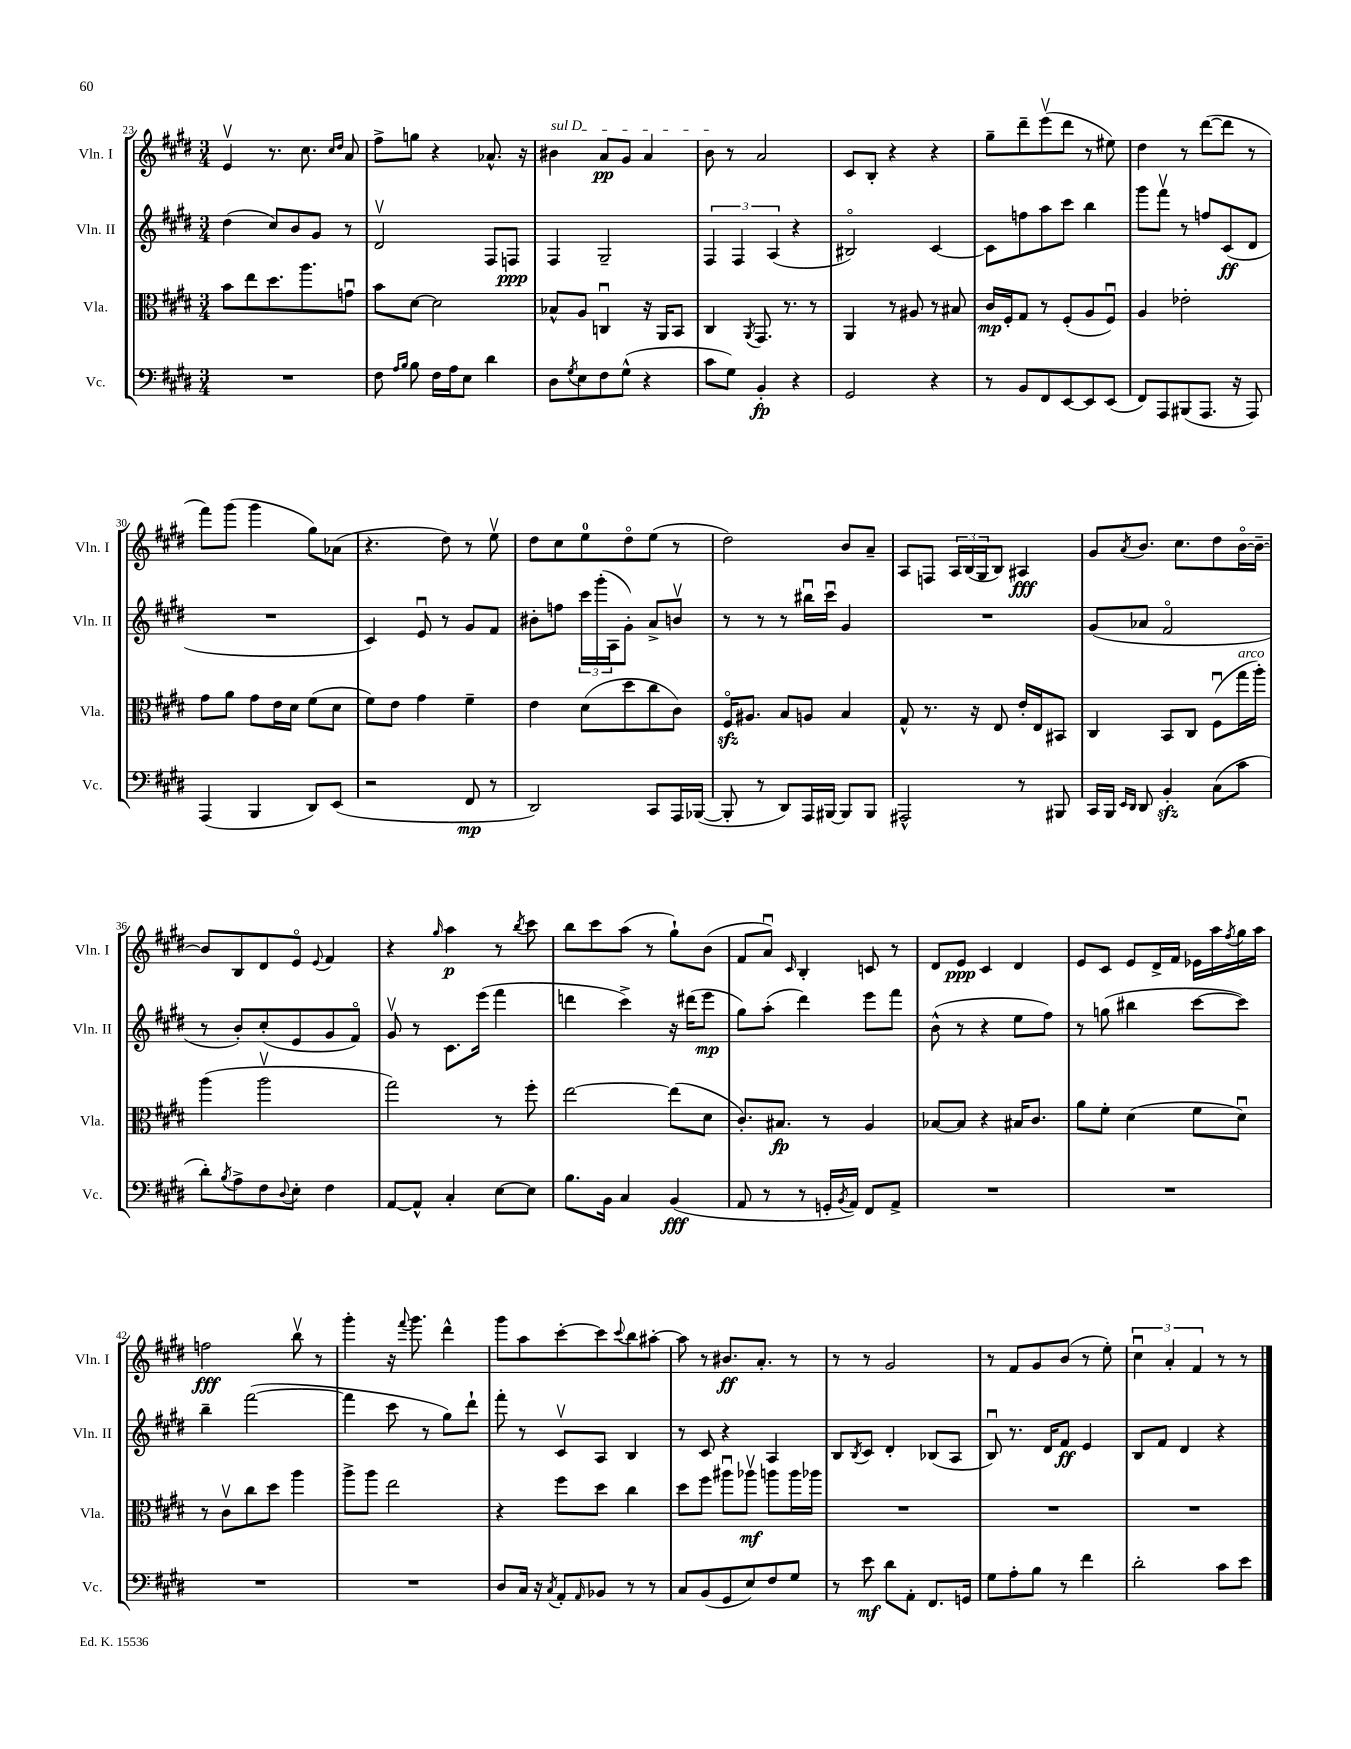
<<
\new StaffGroup <<
\new Staff = "s0" \with { instrumentName = "Vln. I" shortInstrumentName = "Vln. I" } {
    \clef treble \key e \major \numericTimeSignature \time 3/4
    e'4\upbow r8. cis''8. \grace { cis''16 dis''16 } a'8 |
    fis''8-> g''8 r4 aes'8.-^ r16 |
    \once \override TextSpanner.bound-details.left.text = \markup { \italic "sul D" } bis'4\startTextSpan a'8\pp gis'8 a'4 |
    b'8\stopTextSpan r8 a'2 |
    cis'8 b8-. r4 r4 |
    gis''8-- dis'''8-- e'''8\upbow( dis'''8 r8 eis''8) |
    dis''4 r8 dis'''8~( dis'''8 r8 |
    fis'''8) gis'''8( gis'''4 gis''8) aes'8( |
    r4. dis''8) r8 e''8\upbow |
    dis''8 cis''8 e''8-0 dis''8\flageolet e''8( r8 |
    dis''2) b'8 a'8-- |
    a8 f8 \tuplet 3/2 { a16 b16( gis16 } b8) ais4\fff |
    gis'8 \acciaccatura { a'8 } b'8. cis''8. dis''8 b'16~\flageolet b'16~-- |
    b'8 b8 dis'8 e'8\flageolet \appoggiatura { e'8 } fis'4 |
    r4 \grace { gis''16 } a''4\p r8 \acciaccatura { b''8 } cis'''8 |
    b''8 cis'''8 a''8( r8 gis''8-!) b'8( |
    fis'8 a'8\downbow) \grace { cis'16 } b4-. c'8 r8 |
    dis'8 e'8\ppp cis'4 dis'4 |
    e'8 cis'8 e'8 dis'16-> fis'16 ees'16 a''16 \acciaccatura { fis''8 } gis''16 a''16 |
    f''2\fff b''8\upbow r8 |
    gis'''4-. r16 \appoggiatura { fis'''8 } gis'''8. dis'''4-^ |
    gis'''8 a''8 cis'''8~-. cis'''8 \appoggiatura { cis'''8 } b''8 ais''8~-. |
    ais''8 r8 bis'8.\ff a'8.-. r8 |
    r8 r8 gis'2 |
    r8 fis'8 gis'8 b'8( r8 e''8-.) |
    \tuplet 3/2 { cis''4\downbow a'4-. fis'4 } r8 r8 \bar "|." |
}
\new Staff = "s1" \with { instrumentName = "Vln. II" shortInstrumentName = "Vln. II" } {
    \clef treble \key e \major \numericTimeSignature \time 3/4
    dis''4( cis''8) b'8 gis'8 r8 |
    dis'2\upbow fis8 f8\ppp |
    fis4 gis2-- |
    \tuplet 3/2 { fis4 fis4 a4( } r4 |
    bis2\flageolet) cis'4~ |
    cis'8 f''8 a''8 cis'''8 b''4 |
    gis'''8 fis'''8\upbow r8 f''8 cis'8\ff( dis'8 |
    R2. |
    cis'4) e'8\downbow r8 gis'8 fis'8 |
    bis'8-. f''8 \tuplet 3/2 { cis'''16 gis'''16-.( a16 } gis'8-.) a'8-> b'8\upbow |
    r8 r8 r8 bis''16\downbow cis'''16\downbow gis'4 |
    R2. |
    gis'8( aes'8 fis'2\flageolet |
    r8 b'8-.) cis''8-.( e'8 gis'8 fis'8\flageolet) |
    gis'8\upbow r8 cis'8. e'''16( fis'''4 |
    d'''4 cis'''4->) r16 dis'''16( e'''8\mp |
    gis''8) a''8-.( dis'''4) e'''8 fis'''8 |
    b'8-^( r8 r4 e''8 fis''8) |
    r8 g''8( bis''4 cis'''8~ cis'''8) |
    b''4-- fis'''2~( |
    fis'''4 cis'''8 r8 gis''8) dis'''8-! |
    fis'''8-. r8 cis'8\upbow a8 b4 |
    r8 cis'8 r4 a4 |
    b8 \acciaccatura { b8 } cis'8 dis'4-. bes8( a8 |
    b8\downbow) r8. dis'16 fis'8\ff e'4 |
    b8 fis'8 dis'4 r4 \bar "|." |
}
\new Staff = "s2" \with { instrumentName = "Vla." shortInstrumentName = "Vla." } {
    \clef alto \key e \major \numericTimeSignature \time 3/4
    b'8 e''8 dis''8. a''8. g'8\downbow |
    b'8 dis'8~ dis'2 |
    bes8-^ a8 c4\downbow r16 a,16 b,8 |
    cis4 \acciaccatura { a,8 } gis,8. r8. r8 |
    a,4 r8 ais8 r8 bis8 |
    cis'16\mp fis16-. gis8 r8 fis8-.( a8 fis8\downbow) |
    a4 ees'2-. |
    gis'8 a'8 gis'8 e'16 dis'16 fis'8( dis'8 |
    fis'8) e'8 gis'4 fis'4-- |
    e'4 dis'8( dis''8 cis''8 cis'8) |
    fis16\flageolet\sfz ais8. b8 a8 b4 |
    gis8-^ r8. r16 e8 e'16-. e16 bis,8 |
    cis4 b,8 cis8 fis8\downbow( gis''16^\markup { \italic "arco" } a''16-.) |
    a''4( a''2\upbow |
    gis''2) r8 fis''8-. |
    e''2~ e''8( dis'8 |
    cis'8.-.) bis8.\fp r8 a4 |
    bes8~ bes8 r4 bis16 cis'8. |
    a'8 fis'8-. dis'4( fis'8 dis'8\downbow) |
    r8 cis'8\upbow cis''8 dis''8 a''4 |
    a''8-> a''8 e''2 |
    r4 fis''8 dis''8 cis''4 |
    dis''8 fis''8 ais''8\downbow aes''8\upbow\mf a''8 a''16 aes''16 |
    R2. |
    R2. |
    R2. \bar "|." |
}
\new Staff = "s3" \with { instrumentName = "Vc." shortInstrumentName = "Vc." } {
    \clef bass \key e \major \numericTimeSignature \time 3/4
    R2. |
    fis8 \grace { a16 b16 } b8 fis16 a16 e8 dis'4 |
    dis8 \acciaccatura { gis8 } e8 fis8 gis8-^( r4 |
    cis'8 gis8) b,4-.\fp r4 |
    gis,2 r4 |
    r8 b,8 fis,8 e,8~ e,8 e,8( |
    fis,8) a,,8 bis,,8( a,,8. r16 a,,8) |
    a,,4( b,,4 dis,8) e,8( |
    r2 fis,8\mp r8 |
    dis,2) cis,8 a,,16 bes,,16~( |
    bes,,8-. r8 dis,8) a,,16 bis,,16~ bis,,8 bis,,8 |
    ais,,2-^ r8 bis,,8 |
    cis,16 b,,16 \grace { e,16 dis,16 } dis,8 b,4-.\sfz cis8( cis'8 |
    dis'8-.) \acciaccatura { b8 } a8-> fis8 \appoggiatura { dis8 } e8-. fis4 |
    a,8~ a,8-^ cis4-. e8~ e8 |
    b8. b,16 cis4 b,4\fff( |
    a,8 r8 r8 g,16-. \acciaccatura { b,8 } a,16) fis,8 a,8-> |
    R2. |
    R2. |
    R2. |
    R2. |
    dis8 cis16 r16 \acciaccatura { cis8 } a,8-. \grace { a,16 } bes,8 r8 r8 |
    cis8 b,8( gis,8 e8) fis8 gis8 |
    r8 e'8\mf dis'8 a,8-. fis,8. g,16 |
    gis8 a8-. b8 r8 fis'4 |
    dis'2-. cis'8 e'8 \bar "|." |
}
>>
>>
\layout { \context { \Score currentBarNumber = #23 } }
